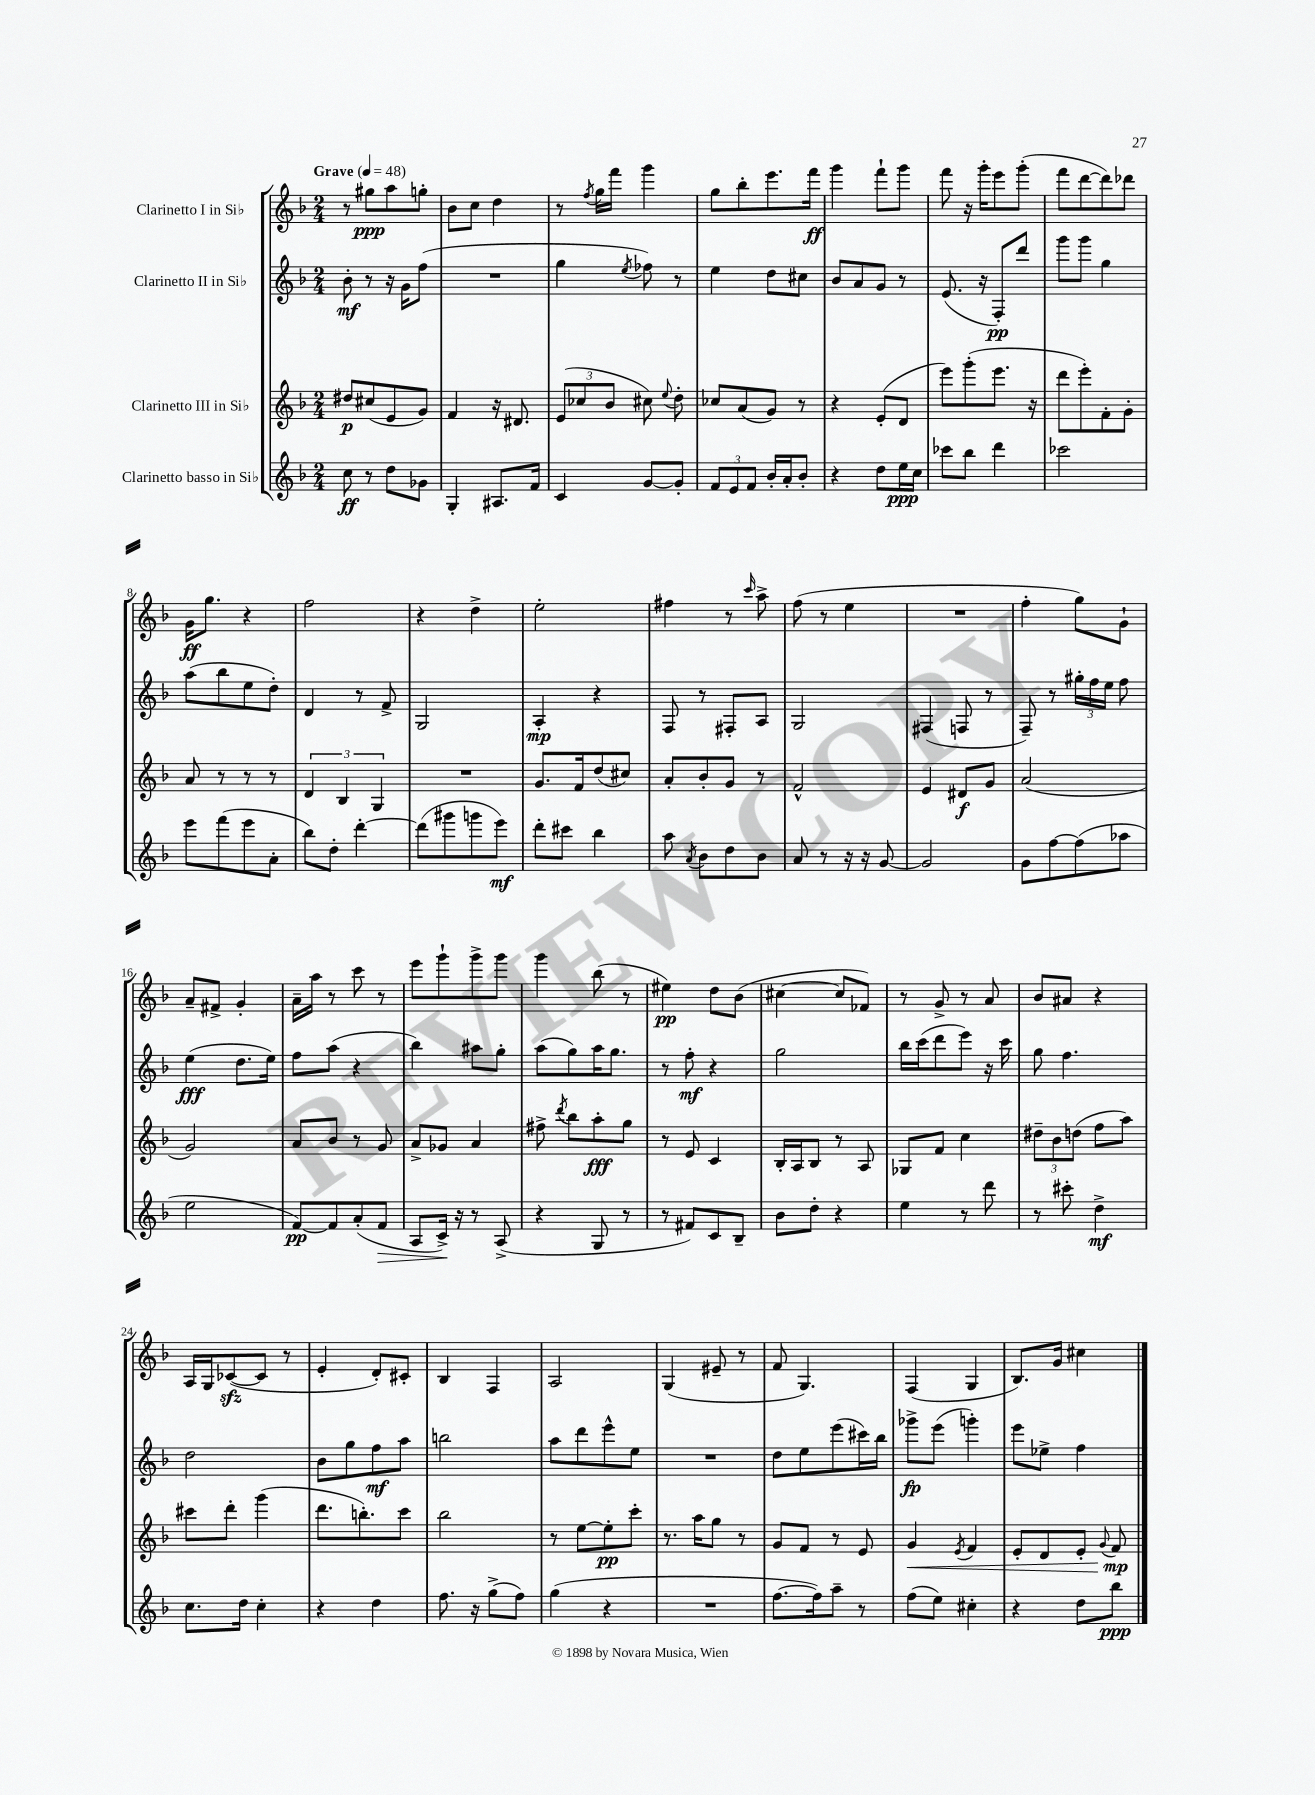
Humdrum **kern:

**kern	**kern	**kern	**kern
*staff4	*staff3	*staff2	*staff1
*clefG2	*clefG2	*clefG2	*clefG2
*k[b-]	*k[b-]	*k[b-]	*k[b-]
*M2/4	*M2/4	*M2/4	*M2/4
*MM48	*MM48	*MM48	*MM48
8cc	8dd#	8b-'	8r
8r	(8cc#	8r	8gg#
8dd	8e	16r	8aa
.	.	16g	.
8g-	8g)	(8ff	8gg'
=	=	=	=
4G'	4f	2r	8b-
.	.	.	8cc
8.A#	16r	.	4dd
.	8.d#	.	.
16f	.	.	.
=	=	=	=
4c	(12e	4gg	8r
.	12cc-	.	.
.	.	.	8qff
.	.	.	16gg
.	12b-	.	.
.	.	.	16fff
.	.	8qee	.
[8g	8cc#)	8ff-)	4ggg
.	8qqee	.	.
8g']	8dd'	8r	.
=	=	=	=
12f	8cc-	4ee	8gg
12e	.	.	.
.	(8a	.	8bb-'
12f	.	.	.
16b-'	8g)	8dd	8.eee
16a'	.	.	.
8b-'	8r	8cc#	.
.	.	.	16fff
=	=	=	=
4r	4r	8b-	4ggg
.	.	8a	.
8dd	(8e'	8g	8fff`
16ee	8d	8r	8ggg
16cc	.	.	.
=	=	=	=
8ccc-	8eee)	(8.e	8fff
8bb-	(8ggg'	.	16r
.	.	16r	16ggg'
4ddd	8.eee	8F')	8eee
.	.	8ddd	(8ggg'
.	16r	.	.
=	=	=	=
2ccc-	8ddd	8ggg	8fff
.	8eee')	8ggg	[8ddd
.	8f'	4gg	8ddd])
.	8g'	.	8ddd-
=	=	=	=
8eee	8a	(8aa	16g
.	.	.	8.gg
(8fff	8r	8bb-	.
8eee	8r	8ee	4r
8a'	8r	8dd')	.
=	=	=	=
8bb-)	6d	4d	2ff
8dd'	.	.	.
.	6B-	.	.
[4ddd'	.	8r	.
.	6G	.	.
.	.	8f^	.
=	=	=	=
(8ddd]	2r	2G	4r
8ggg#	.	.	.
8ggg	.	.	4dd^
8eee)	.	.	.
=	=	=	=
8ddd'	8.g	4A'	2ee'
8ccc#	.	.	.
.	16f	.	.
4bb-	(8dd	4r	.
.	8cc#)	.	.
=	=	=	=
8aa	8a'	8F	4ff#
8qa	.	.	.
8b-	8b-'	8r	.
8dd	8g	8F#'	8r
.	.	.	16qqccc
8b-	8r	8A	8aa^
=	=	=	=
8a	2f^^	2G	(8ff
8r	.	.	8r
16r	.	.	4ee
16r	.	.	.
[8g	.	.	.
=	=	=	=
2g]	4e	(4F#	2r
.	8d#	8F	.
.	8g	8r	.
=	=	=	=
8g	(2a	8F~)	4ff'
[8ff	.	8r	.
(8ff]	.	24gg#'	8gg)
.	.	24ff	.
.	.	24ee	.
8aa-	.	8ff	8g`
=	=	=	=
2ee	2g)	(4ee	8a~
.	.	.	8f#^
.	.	8.dd	4g'
.	.	16ee)	.
=	=	=	=
[8f)	8a	8ff	16a~
.	.	.	16aa
8f]	8b-	(8aa	8r
(8a'	8r	4r	8ccc
8f	8g	.	8r
=	=	=	=
8A	8a^	4bb-)	8eee
16c^)	8g-	.	8ggg`
16r	.	.	.
8r	4a	8aa#	8ggg^
(8A^	.	8gg'	8ggg
=	=	=	=
4r	8ff#^	(8aa	4ggg
.	8qddd	.	.
.	8bb-	8gg)	.
8G	8aa'	16aa	(8bb-
.	.	8.gg	.
8r	8gg	.	8r
=	=	=	=
8r	8r	8r	4ee#)
8f#)	8e	8ff'	.
8c	4c	4r	8dd
8B-~	.	.	(8b-
=	=	=	=
8b-	16B-'	2gg	[4cc#
.	16A	.	.
8dd'	8B-	.	.
4r	8r	.	8cc#]
.	8A	.	8f-)
=	=	=	=
4ee	8G-	16bb-	8r
.	.	(16ccc	.
.	8f	8ddd	8g^
8r	4cc	8eee)	8r
8ddd	.	16r	8a
.	.	16ccc	.
=	=	=	=
8r	12dd#~	8gg	8b-
.	12b-	.	.
8ccc#'	.	4.ff	8a#
.	(12dd	.	.
4dd^	8ff	.	4r
.	8aa)	.	.
=	=	=	=
8.cc	8ccc#	2dd	16A
.	.	.	16G
.	8ddd'	.	([8c-
16dd	.	.	.
4cc'	(4ggg	.	8c-]
.	.	.	8r
=	=	=	=
4r	8.ddd	8b-	4e'
.	.	8gg	.
.	8.bb')	.	.
4dd	.	8ff	8d')
.	8ccc	8aa	8c#'
=	=	=	=
8.ff	2bb-	2bb	4B-
16r	.	.	.
(8gg^	.	.	4F
8ff)	.	.	.
=	=	=	=
(4gg	8r	8aa	2A
.	[8ee	8ddd	.
4r	8ee']	8eee^^	.
.	8ccc'	8ee	.
=	=	=	=
2r	8.r	2r	(4G
.	16aa	.	.
.	8gg	.	8e#~
.	8r	.	8r
=	=	=	=
[8.ff	8g	8dd	8f
.	8f	8ee	4.G)
16ff])	.	.	.
8aa~	8r	(8eee	.
8r	8e	16ccc#)	.
.	.	16bb-	.
=	=	=	=
(8ff	4g	8ggg-^	(4F
8ee)	.	(8eee	.
.	8qe	.	.
4cc#'	4f	4ggg')	4G
=	=	=	=
4r	8e'	8eee	8.B-)
.	8d	8ee-^	.
.	.	.	16g
8dd	8e'	4ff	4cc#
.	8qqg	.	.
8bb-	8f	.	.
==	==	==	==
*-	*-	*-	*-
